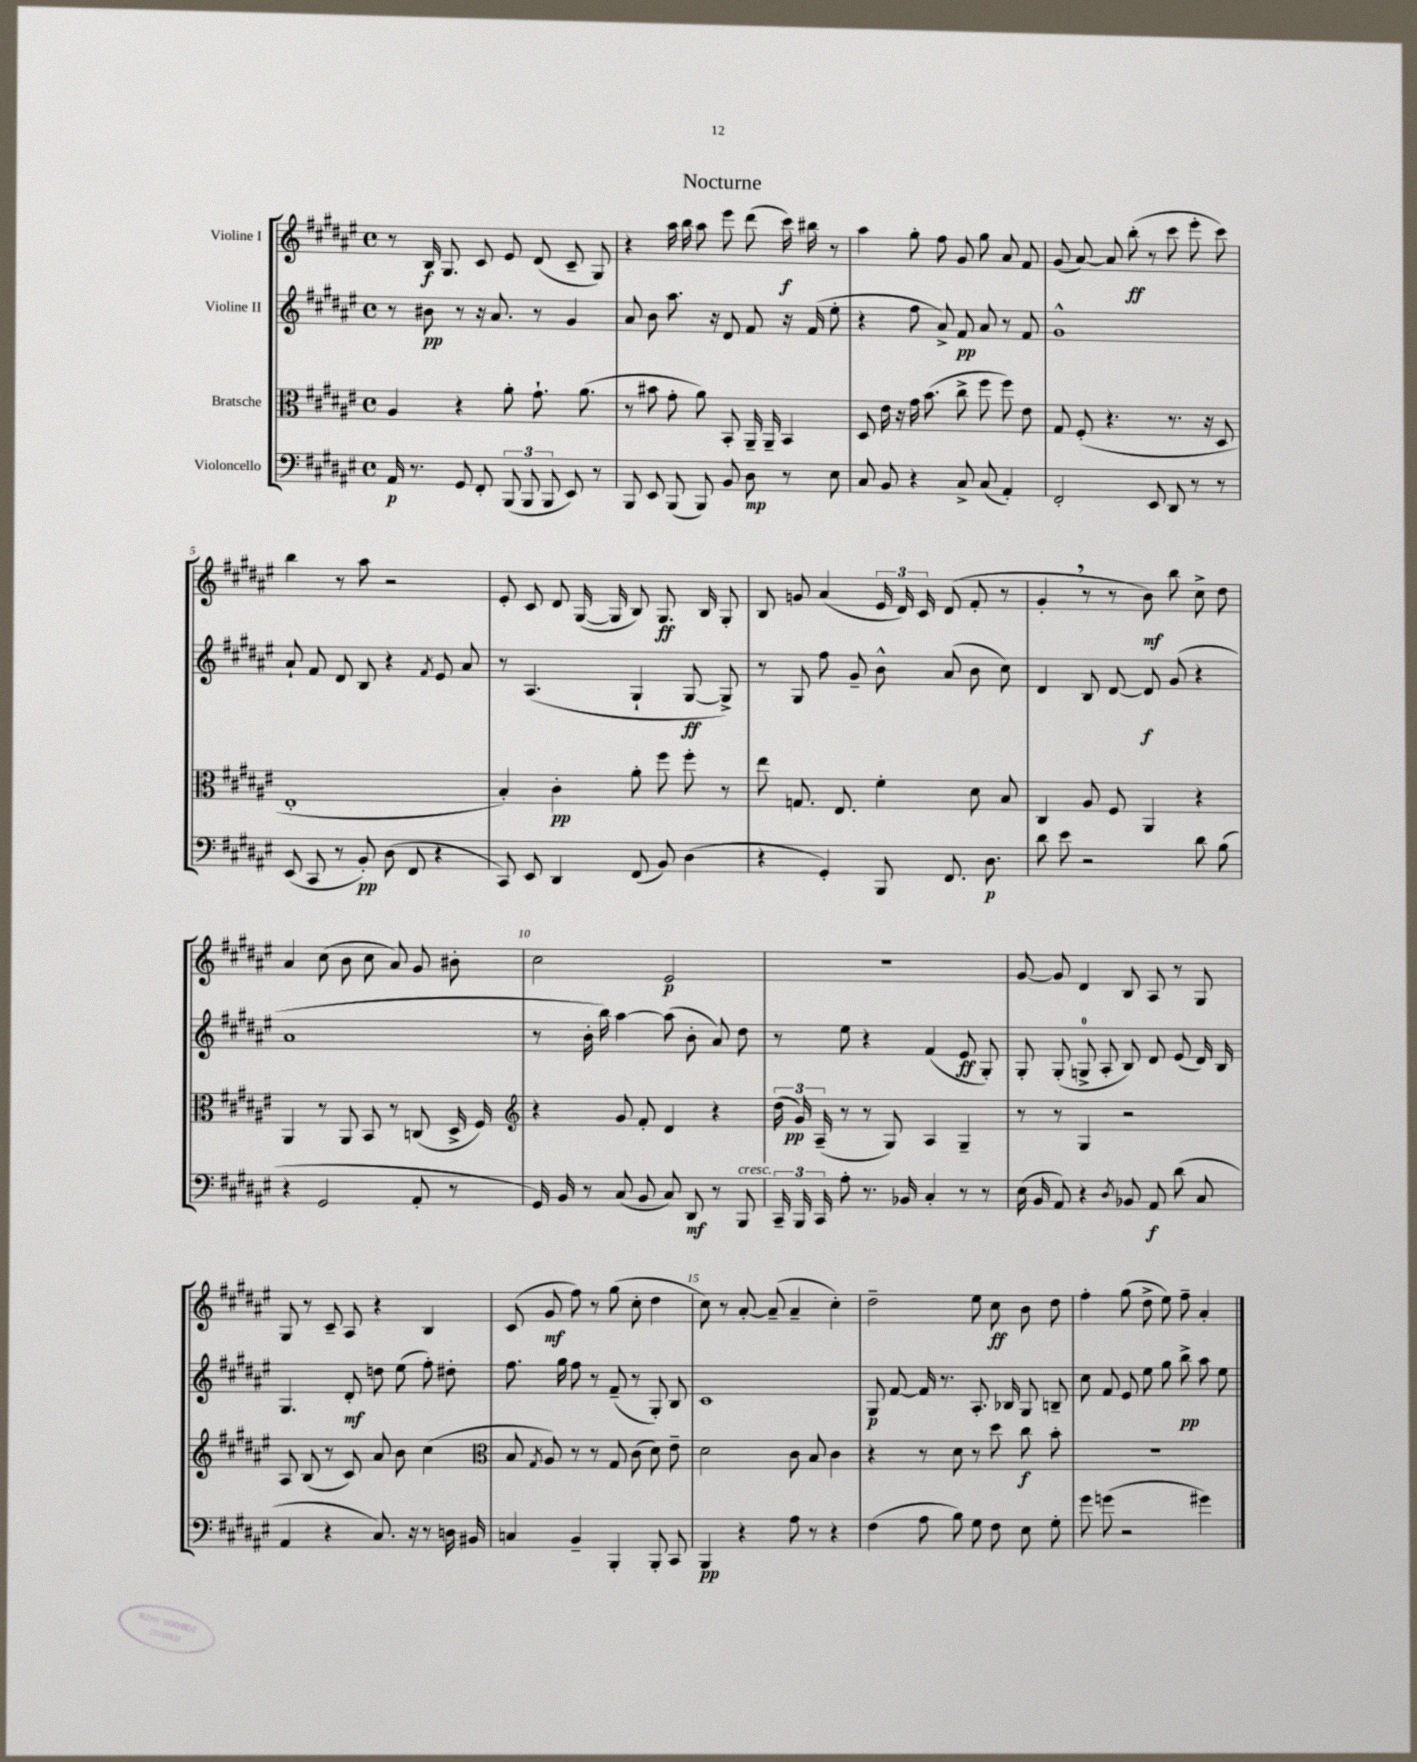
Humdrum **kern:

**kern	**dynam	**kern	**dynam	**kern	**dynam	**kern	**dynam
*part4	*part4	*part3	*part3	*part2	*part2	*part1	*part1
*staff4	*staff4	*staff3	*staff3	*staff2	*staff2	*staff1	*staff1
*I"Violoncello	*	*I"Bratsche	*	*I"Violine II	*	*I"Violine I	*
*clefF4	*	*clefC3	*	*clefG2	*	*clefG2	*
*k[f#c#g#d#a#e#]	*	*k[f#c#g#d#a#e#]	*	*k[f#c#g#d#a#e#]	*	*k[f#c#g#d#a#e#]	*
*M4/4	*	*M4/4	*	*M4/4	*	*M4/4	*
*met(c)	*	*met(c)	*	*met(c)	*	*met(c)	*
=1	=1	=1	=1	=1	=1	=1	=1
16AA#/	p	4A#/	.	8r	.	8r	.
8.r	.	.	.	.	.	.	.
.	.	.	.	8b#X\	pp	16B/	f
.	.	.	.	.	.	8.G#/	.
8GG#/	.	4r	.	8r	.	.	.
8FF#'/	.	.	.	16r	.	8c#/	.
.	.	.	.	8.a#/	.	.	.
(12BBB/	.	8a#'\	.	.	.	8e#/	.
12BBB/	.	.	.	.	.	.	.
.	.	8.g#`\	.	8r	.	(8d#/	.
12BBB/	.	.	.	.	.	.	.
8EE#/)	.	.	.	4g#/	.	8c#~/	.
.	.	(8.a#\	.	.	.	.	.
8r	.	.	.	.	.	8G#/)	.
=2	=2	=2	=2	=2	=2	=2	=2
8BBB/	.	8r	.	8a#/	.	4r	.
8EE#/	.	8b#X\	.	8b\	.	.	.
(8BBB/	.	8g#'\	.	8.aa#\	.	16aa#\	.
.	.	.	.	.	.	16bb\	.
8BBB/)	.	8a#\)	.	.	.	8aa#\	.
.	.	.	.	16r	.	.	.
8BB/	.	8BB'/	.	8d#/	.	8eee#\	.
8D#\	mp	16AA#~/	.	8f#/	.	(8ddd#\	.
.	.	16AA#~/	.	.	.	.	.
8r	.	4BB/	.	16r	.	16ccc#\)	f
.	.	.	.	(16f#/	.	16bb#X\	.
8E#\	.	.	.	8ee#'\	.	8r	.
=3	=3	=3	=3	=3	=3	=3	=3
8C#/	.	8D#/	.	4r	.	4aa#\	.
8BB/	.	16e#\	.	.	.	.	.
.	.	16r	.	.	.	.	.
4r	.	16g#\	.	8ff#\	.	8gg#'\	.
.	.	(8.b\	.	.	.	.	.
.	.	.	.	8a#^/)	.	8ff#\	.
8C#^/	.	8cc#^\	.	8f#/	pp	8g#/	.
(8C#/	.	8ff#\	.	8a#/	.	8gg#\	.
4AA#'/)	.	8ff#\)	.	8r	.	8a#/	.
.	.	8e#\	.	8f#/	.	8f#/	.
=4	=4	=4	=4	=4	=4	=4	=4
2FF#'/	.	8G#/	.	1g#^^	.	(8g#/	.
.	.	(8F#'/	.	.	.	[8a#/)	.
.	.	4.r	.	.	.	8a#/]	.
.	.	.	.	.	.	(8bb'\	ff
8EE#/	.	.	.	.	.	8r	.
8DD#/	.	8.r	.	.	.	8ccc#\	.
8r	.	.	.	.	.	8eee#'\	.
.	.	16r	.	.	.	.	.
8r	.	8D#/	.	.	.	8ccc#\)	.
!!LO:LB:g=z
=5	=5	=5	=5	=5	=5	=5	=5
(8EE#/	.	1E#'	.	8a#`/	.	4bb\	.
8CC#/	.	.	.	8f#/	.	.	.
8r	.	.	.	8d#/	.	8r	.
8BB'/)	pp	.	.	8B/	.	8aa#\	.
(8D#\	.	.	.	4r	.	2r	.
8FF#/	.	.	.	.	.	.	.
.	.	.	.	8qf#/	.	.	.
4r	.	.	.	8e#/	.	.	.
.	.	.	.	8a#/	.	.	.
=6	=6	=6	=6	=6	=6	=6	=6
8CC#/)	.	4B'/)	.	8r	.	8e#'/	.
8EE#/	.	.	.	(4.A#/	.	8c#/	.
4DD#/	.	4c#'\	pp	.	.	8d#/	.
.	.	.	.	.	.	([16G#/	.
.	.	.	.	.	.	16G#/]	.
(8FF#/	.	8a#'\	.	4G#`/	.	8B/)	.
8BB/)	.	8ff#\	.	.	.	8.G#/	ff
(4D#\	.	8ff#'\	.	[8G#/	ff	.	.
.	.	.	.	.	.	16B/	.
.	.	8r	.	8G#^/])	.	8G#'/	.
=7	=7	=7	=7	=7	=7	=7	=7
4r	.	8ee#\	.	8r	.	8B/	.
.	.	8.Gn/	.	8G#/	.	8gn/	.
4GG#'/)	.	.	.	8ff#\	.	(4a#/	.
.	.	8.E#/	.	.	.	.	.
.	.	.	.	8g#~/	.	.	.
8BBB/	.	4f#'\	.	8b^^\	.	24e#/	.
.	.	.	.	.	.	24d#/)	.
.	.	.	.	.	.	24c#/	.
8.FF#/	.	.	.	(8a#/	.	(8d#/	.
.	.	8d#\	.	8b\	.	8f#'/	.
8.D#\	p	.	.	.	.	.	.
.	.	8B/	.	8cc#\)	.	8r	.
=8	=8	=8	=8	=8	=8	=8	=8
8d#\	.	4C#/	.	4d#/	.	4g#',/	.
8e#\	.	.	.	.	.	.	.
2r	.	8A#/	.	8B/	.	8r	.
.	.	8F#/	.	[8d#/	.	8r	.
.	.	4AA#/	.	8d#/]	f	8b\)	mf
.	.	.	.	(8g#/	.	8bb\	.
8d#\	.	4r	.	4r	.	8cc#^\	.
(8B\	.	.	.	.	.	8dd#\	.
!!LO:LB:g=z
=9	=9	=9	=9	=9	=9	=9	=9
4r	.	4AA#/	.	1a#	.	4a#/	.
2GG#/	.	8r	.	.	.	(8cc#\	.
.	.	8AA#/	.	.	.	8b\	.
.	.	8BB/	.	.	.	8cc#\	.
.	.	8r	.	.	.	8a#/)	.
8AA#'/	.	(8Cn/	.	.	.	8g#/	.
8r	.	16D#^/	.	.	.	8b#X'\	.
.	.	16F#/)	.	.	.	.	.
=10	=10	=10	=10	=10	=10	=10	=10
*	*	*clefG2	*	*	*	*	*
16GG#/)	.	4r	.	8r	.	2cc#\	.
16BB/	.	.	.	.	.	.	.
8r	.	.	.	16b'\	.	.	.
.	.	.	.	16bb\)	.	.	.
(8C#/	.	8g#/	.	[4aa#\	.	.	.
8BB/	.	8f#'/	.	.	.	.	.
8C#/)	.	4d#/	.	(8aa#\]	.	2e#/	p
8DD#/	mf	.	.	8b'\	.	.	.
8r	.	4r	.	8a#/)	.	.	.
!LO:TX:a:i:t=cresc.	!	!	!	!	!	!	!
8BBB/	.	.	.	8dd#\	.	.	.
=11	=11	=11	=11	=11	=11	=11	=11
24CC#~/	.	(24dd#\	.	8r	.	1r	.
24BBB/	.	24g#/)	pp	.	.	.	.
24CC#/	.	(24A#~/	.	.	.	.	.
8A#'\	.	8r	.	8ee#\	.	.	.
8.r	.	8r	.	4r	.	.	.
.	.	8G#/)	.	.	.	.	.
16BB-X/	.	.	.	.	.	.	.
4C#'/	.	4A#/	.	(4f#/	.	.	.
8r	.	4G#~/	.	8e#/	ff	.	.
8r	.	.	.	8G#'/)	.	.	.
=12	=12	=12	=12	=12	=12	=12	=12
(16E#\	.	8r	.	8G#'/	.	[8g#/	.
16BB/	.	.	.	.	.	.	.
8AA#/)	.	8r	.	(8G#'/	.	8g#/]	.
4r	.	4G#/	.	8Gn^/	.	4d#/	.
.	.	.	.	8A#'/	.	.	.
8qD#/	.	.	.	.	.	.	.
8BB-X/	.	2r	.	8B/)	.	8B/	.
8AA#/	f	.	.	8d#/	.	8A#/	.
(8d#\	.	.	.	(8e#/	.	8r	.
8C#/	.	.	.	16d#/)	.	8G#/	.
.	.	.	.	16B/	.	.	.
!!LO:LB:g=z
=13	=13	=13	=13	=13	=13	=13	=13
4AA#/	.	8A#/	.	4.G#/	.	8G#/	.
.	.	(8B/	.	.	.	8r	.
4r	.	8r	.	.	.	8c#~/	.
.	.	8c#/)	.	8d#'/	mf	8A#/	.
8.C#/)	.	8a#/	.	8ddn\	.	4r	.
.	.	8b\	.	(8ee#\	.	.	.
16r	.	.	.	.	.	.	.
8r	.	(4cc#\	.	8ff#'\)	.	4B/	.
16Dn\	.	.	.	8dd#X'\	.	.	.
16BB#X/	.	.	.	.	.	.	.
=14	=14	=14	=14	=14	=14	=14	=14
*	*	*clefC3	*	*	*	*	*
4Cn/	.	8B/	.	8.ff#\	.	(8c#/	.
.	.	8qG#/	.	.	.	.	.
.	.	8A#/)	.	.	.	8g#/	mf
.	.	.	.	16gg#\	.	.	.
4BB~/	.	8r	.	8ff#\	.	8ff#\)	.
.	.	8r	.	8r	.	8r	.
4BBB'/	.	8G#/	.	(8f#~/	.	(8gg#\	.
.	.	(8c#\	.	8r	.	8cc#'\	.
8BBB'/	.	8d#\)	.	8G#'/)	.	4dd#\	.
8CC#/	.	8e#~\	.	8B/	.	.	.
=15	=15	=15	=15	=15	=15	=15	=15
4BBB/	pp	2d#\	.	1c#	.	8cc#\)	.
.	.	.	.	.	.	8r	.
4r	.	.	.	.	.	[8a#'/	.
.	.	.	.	.	.	(8a#~/]	.
8A#\	.	8c#\	.	.	.	4a#~/	.
8r	.	8B/	.	.	.	.	.
4r	.	4c#\	.	.	.	4cc#'\)	.
=16	=16	=16	=16	=16	=16	=16	=16
(4F#\	.	4r	.	8G#/	p	2dd#~\	.
.	.	.	.	[8f#/	.	.	.
8A#\	.	8r	.	16f#/]	.	.	.
.	.	.	.	8.r	.	.	.
8B\)	.	8d#\	.	.	.	.	.
8G#\	.	8r	.	8.A#'/	.	8ee#\	.
8F#\	.	8dd#\	.	.	.	8cc#\	ff
.	.	.	.	16B-X/	.	.	.
8E#\	.	8cc#\	f	8G#/	.	8b\	.
8G#'\	.	8b'\	.	8Bn~/	.	8dd#\	.
=17	=17	=17	=17	=17	=17	=17	=17
8g#\	.	1r	.	8cc#\	.	4ff#'\	.
(8gn\	.	.	.	8f#/	.	.	.
2r	.	.	.	8e#/	.	(8gg#\	.
.	.	.	.	8ee#\	.	8dd#^\	.
.	.	.	.	8gg#\	.	8ee#\)	.
.	.	.	.	8bb^\	pp	8ff#~\	.
4g#X\)	.	.	.	8aa#\	.	4a#'/	.
.	.	.	.	8ee#\	.	.	.
==	==	==	==	==	==	==	==
*-	*-	*-	*-	*-	*-	*-	*-
